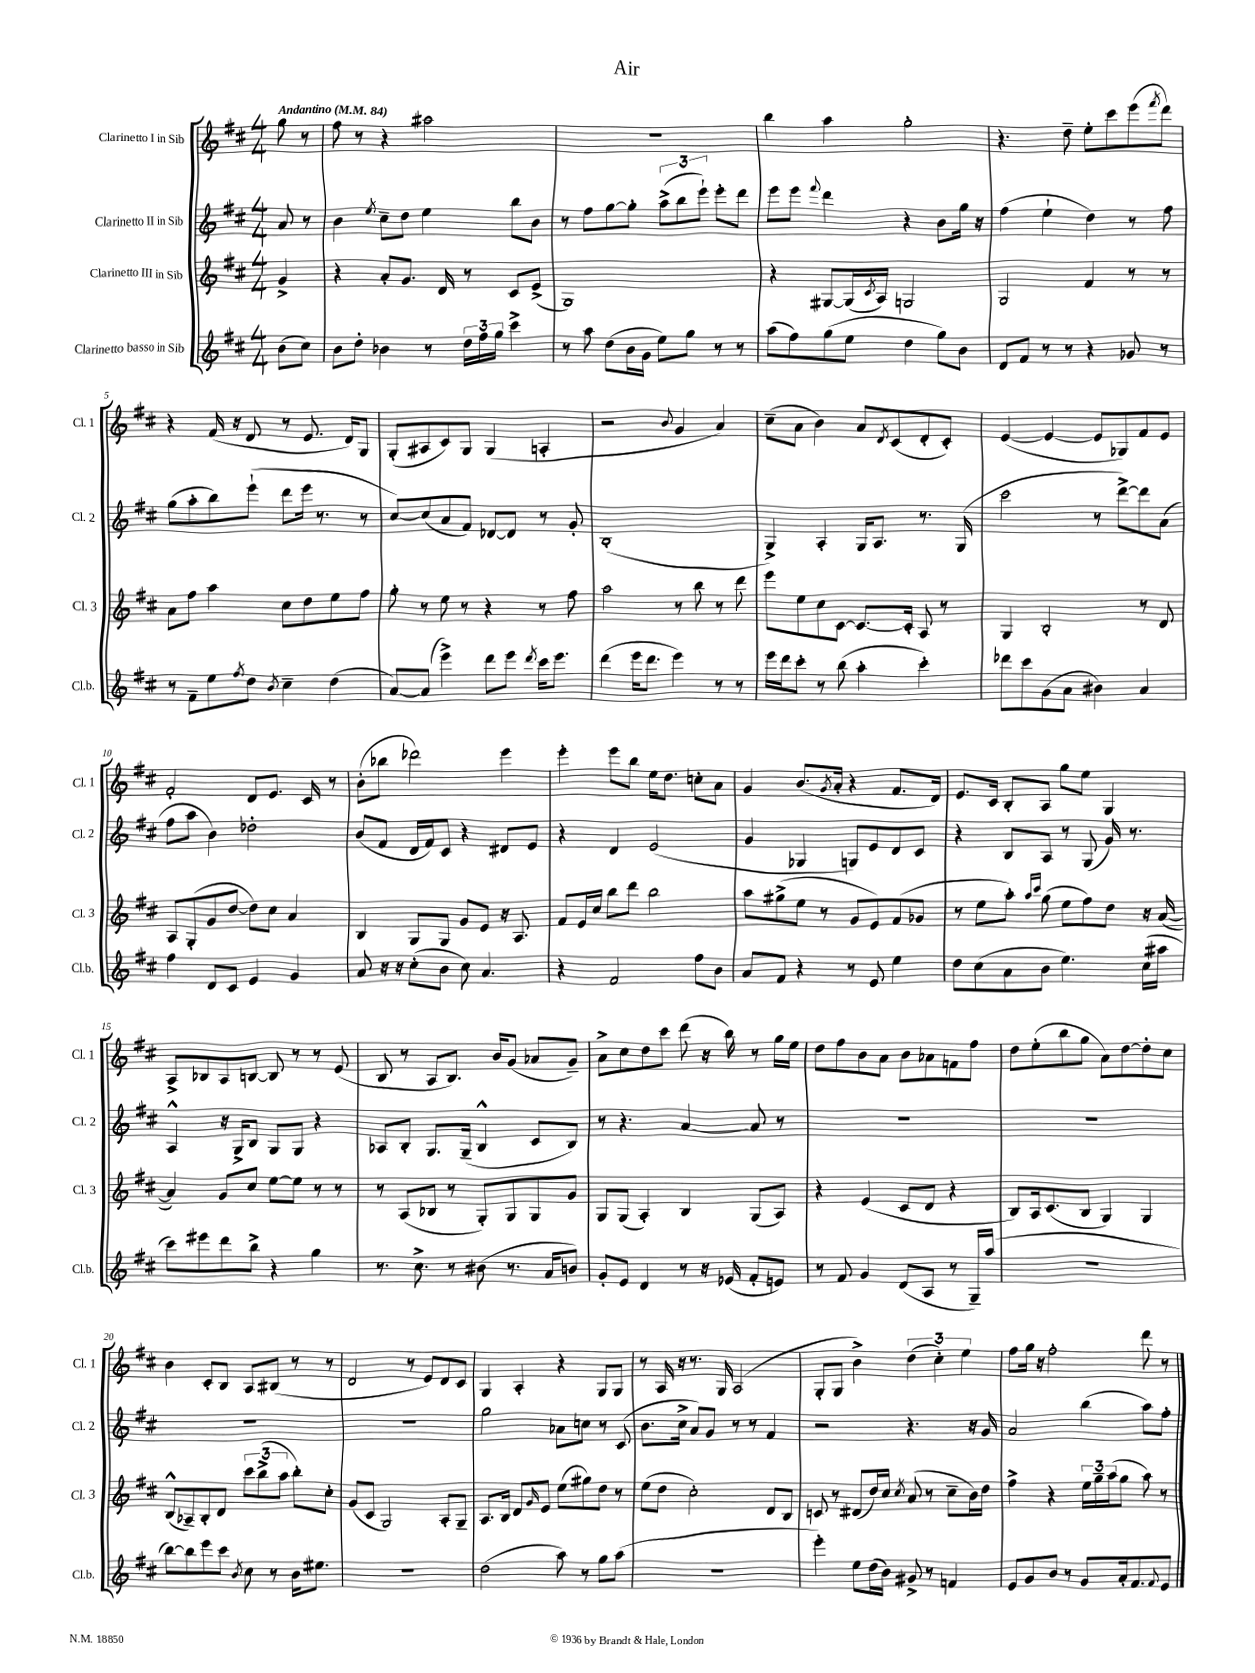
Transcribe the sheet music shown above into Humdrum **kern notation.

**kern	**kern	**kern	**kern
*part4	*part3	*part2	*part1
*staff4	*staff3	*staff2	*staff1
*I"Clarinetto basso in Sib	*I"Clarinetto III in Sib	*I"Clarinetto II in Sib	*I"Clarinetto I in Sib
*I'Cl.b.	*I'Cl. 3	*I'Cl. 2	*I'Cl. 1
*clefG2	*clefG2	*clefG2	*clefG2
*k[f#c#]	*k[f#c#]	*k[f#c#]	*k[f#c#]
*M4/4	*M4/4	*M4/4	*M4/4
*MM84	*MM84	*MM84	*MM84
=	=	=	=
!	!	!	!LO:TX:a:B:t=Andantino
(8b\L	4g^/	8a/	8gg\
8cc#\J)	.	8r	8r
=1	=1	=1	=1
8b\L	4r	4b\	8ff#\
8dd'\J	.	.	8r
.	.	8qee/	.
4b-X\	8a'/L	8cc#~\L	4r
.	8.g/J	8dd\J	.
8r	.	4ee\	2aa#X\
.	16d/	.	.
24dd\LL	8r	.	.
24ff#\	.	.	.
24gg\JJ	.	.	.
4ccc#^\	8c#/L	8bb\L	.
.	(8e^/J	8b\J	.
=2	=2	=2	=2
8r	1G)	8r	1r
8aa\	.	8ff#\L	.
(8dd\L	.	[8gg\	.
16b\L	.	8gg'\J]	.
16g\JJ	.	.	.
8ee\L)	.	(12aa^\L	.
.	.	12bb\	.
8gg\J	.	.	.
.	.	12eee`\J)	.
8r	.	8eee'\L	.
8r	.	8ddd\J	.
=3	=3	=3	=3
(8aa\L	4r	8eee\L	4bb\
8ff#\)	.	8eee\J	.
.	.	8qqfff#/	.
(8gg\	[8G#X/L	4ddd\	4aa\
8ee\J	(16G#/L]	.	.
.	8qc#/	.	.
.	16A/JJ)	.	.
4dd\	2Gn/	4r	2gg'\
8gg\L)	.	8b\L	.
8b\J	.	16gg\Jk	.
.	.	16r	.
=4	=4	=4	=4
8d/L	2G/	(4ff#\	4.r
8f#/J	.	.	.
8r	.	4ee`\	.
8r	.	.	8dd~\
4r	4f#/	4dd\)	8ee'\L
.	.	.	8ccc#\
8g-X/	8r	8r	(8eee\
.	.	.	8qfff#/
8r	8r	8ff#\	8ddd\J)
!!LO:LB:g=z
=5	=5	=5	=5
8r	8a\L	(8gg\L	4r
8f#~\L	8ff#\J	8aa'\	.
8ee\	4aa\	8bb\)	(16f#/
.	.	.	16r
8qff#/	.	.	.
8dd\J	.	(8eee`\J	8d/
8qb/	.	.	.
4cc#~\	8cc#\L	8ddd\L	8r
.	8dd\	16eee\Jk	8.e/
.	.	8.r	.
(4dd\	8ee\	.	.
.	.	.	16d/KL)
.	8ff#\J	8r	8G/J
=6	=6	=6	=6
[8a/L)	8gg'\	[8cc#/L)	(8G'/L
(8a/J]	8r	(8cc#/]	8A#X/
4eee^\)	8ee\	8a/	8c#/)
.	8r	8f#/J)	8G/J
8ddd\L	4r	[8d-X/L	(4G/
8eee\J	.	8d-/J]	.
8qddd/	.	.	.
16ccc#\KL	8r	8r	4An'/
8.eee\J	.	.	.
.	8ff#\	8g'/	.
=7	=7	=7	=7
(4ddd\	2aa\	(1B'	2r
16eee\KL	.	.	.
8.ddd\J	.	.	.
.	.	.	8qqb/
4eee\)	8r	.	4g/
.	8bb\	.	.
8r	8r	.	4a/)
8r	8ddd\	.	.
=8	=8	=8	=8
16eee\LL	8eee\L	4G^/)	(8cc#~\L
16ddd\J	.	.	.
8ccc#'\J	8ee\	.	8a\J
8r	8cc#\	4A'/	4b\)
(8bb\	[8c#\J	.	.
4aa'\	8.c#/L_	16G/KL	8a/L
.	.	8.A/J	.
.	.	.	8qd/
.	.	.	(8c#/
.	16c#'/Jk]	.	.
4ccc#'\)	8A/	8.r	8d'/
.	8r	.	8c#'/J)
.	.	(16G/	.
=9	=9	=9	=9
8ddd-X\L	4G/	2ccc#\	([4e/
8ccc#\	.	.	.
(8g\	2B'/	.	4e/_
8a\J	.	.	.
4b#X\)	.	8r	8e/L]
.	.	[8ddd^\L)	8G-X/)
4a/	8r	8ddd\]	8f#/
.	8d/	(8a\J	8e/J
!!LO:LB:g=z
=10	=10	=10	=10
4ff#\	8A/L	8ff#\L	2f#'/
.	(8G'/	8aa\J	.
8d/L	8g/	4b\)	.
8c#/J	[8dd/J	.	.
4e/	8dd\L])	2dd-X'\	8d/L
.	8cc#\J	.	8.e/J
4g/	4a/	.	.
.	.	.	16c#/
.	.	.	8r
=11	=11	=11	=11
8a/	4B/	(8b/L	(8b'\L
16r	.	8f#/J	8bb-X\J
16r	.	.	.
(8cc#'\L	8G/L	16d/LL	2ddd-X\)
.	.	16f#/J)	.
8b\J	8G/J	8c#/J	.
8cc#\)	8g/L	4r	.
4.a/	8e/J	.	.
.	16r	8d#X/L	4eee\
.	8.A/	.	.
.	.	8e/J	.
=12	=12	=12	=12
4r	8f#/L	4r	4eee'\
.	16e/L	.	.
.	16cc#/JJ	.	.
2f#/	8bb\L	4d/	8eee\L
.	8ddd\J	.	8bb\J
.	2bb\	(2e/	16ee\KL
.	.	.	8.dd\J
8ff#\L	.	.	8ccn'\L
8b\J	.	.	8a\J
=13	=13	=13	=13
8a/L	8aa\L	4g/	4g/
8f#/J	(8gg#X^\	.	.
4r	8ee\J	4G-X/	(8.b/L
.	8r	.	.
.	.	.	8qg/
.	.	.	16a'/Jk
8r	8g/L	8Gn/L)	4r
8e/	8e/)	8e/	.
4ee\	(8f#/	8d/	8.f#/L
.	8g-X/J	8c#/J	.
.	.	.	16d/Jk)
=14	=14	=14	=14
8dd\L	8r	4r	8.e/L
(8cc#\	8ee\L	.	.
.	.	.	16c#/Jk
8a\	8aa'\J)	8B/L	8B'/L
.	16qqaa/LL	.	.
.	16qqccc#/JJ	.	.
8b\J	(8gg\	8A/J	8A/J
4.ee\)	8ee\L	8r	8gg\L
.	8ff#\)	(8G/	8ee\J
.	8dd\J	16g/)	4G/
.	.	8.r	.
(16cc#\LL	16r	.	.
16aa#X\JJ	([16a/	.	.
!!LO:LB:g=z
=15	=15	=15	=15
8ccc#\L)	4a/])	4A^^/	8A^/L
8eee#X\	.	.	8B-X/
8ddd\	8g/L	16r	8A/
.	.	16G^/KL	.
8bb^\J	8cc#/J	8B/J	[8Bn/J
4r	[8ee\L	8G/L	8B/]
.	8ee\J]	8G/J	8r
4gg\	8r	4r	8r
.	8r	.	(8e/
=16	=16	=16	=16
8.r	8r	8A-X/L	8B/
.	(8A/L	8B'/J	8r
8.cc#^\	.	.	.
.	8B-X/J	8.G/L	8A/L
8r	8r	.	8.B/J)
.	.	(16G~/Jk	.
(8b#X\	8G'/L)	4B^^/	.
.	.	.	16b/KL
8.r	8G/	.	(8g/J
.	8G/	8c#/L	8a-X/L
16a/KL	.	.	.
8bn/J)	8g/J	8B/J)	8g~/J)
=17	=17	=17	=17
8g'/L	8G/L	8r	8a^\L
8e/J	(8G/J	4.r	8cc#\
4d/	4A'/)	.	8dd\
.	.	.	8ccc#\J
8r	4B/	[4a/	(8ddd\
16r	.	.	16r
(16e-X/	.	.	16bb\)
8f#'/L	(8G/L	8a/]	8r
8en/J)	8A/J)	8r	16gg\LL
.	.	.	16ee\JJ
=18	=18	=18	=18
8r	4r	1r	8dd\L
8f#/	.	.	8ff#\
4g/	(4e/	.	8b\
.	.	.	8a\J
(8d/L	8c#/L	.	8b\L
8A/J	8d/J	.	8a-X\
8r	4r	.	8fn\
16G~/LL)	.	.	8ff#\J
(16aa/JJ	.	.	.
=19	=19	=19	=19
1r	8B/L)	1r	8dd\L
.	16A/k	.	(8ee'\
.	(8.c#/	.	.
.	.	.	8bb\
.	8B/J	.	8gg\J
.	4G/)	.	8a\L)
.	.	.	[8dd\
.	4G/	.	8dd'\]
.	.	.	8cc#\J
!!LO:LB:g=z
=20	=20	=20	=20
[8bb\L)	(8B^^/L	1r	4b\
8bb\]	8A-X~/)	.	.
8eee\	8B'/	.	8c#'/L
8ccc#\J	8d/J	.	8B/J
8qb/	.	.	.
8cc#\	12ccc#\L	.	8A/L
.	(12bb^\	.	.
8r	.	.	(8B#X/J
.	12aa\J	.	.
16b\KL	8bb'\L)	.	8r
8.ee#X\J	.	.	.
.	8cc#'\J	.	8r
=21	=21	=21	=21
1r	(8g/L	1r	2d/
.	8c#/J	.	.
.	2G/)	.	.
.	.	.	8r
.	.	.	8e/L)
.	8A'/L	.	8d/
.	8G~/J	.	8c#/J
=22	=22	=22	=22
(2dd\	8.A/L	2gg\	4G/
.	16B/Jk	.	.
.	8d/L	.	4A'/
.	16qqg/	.	.
.	8e/J	.	.
8aa\)	(8ee\L	8a-X\L	4r
8r	8gg#X\)	8ccn\J	.
8gg\L	8dd\J	8r	8G/L
(8aa\J	8r	(8c#/	8G/J
=23	=23	=23	=23
1r	(8ee\L	8.b\L	8r
.	8dd\J	.	16A/
.	.	16cc#^\Jk	16r
.	2cc#'\)	8a/L)	8.r
.	.	8g/J	.
.	.	.	16G/
.	.	8r	(2A/
.	.	8r	.
.	8d/L	4f#/	.
.	8B/J	.	.
=24	=24	=24	=24
4eee'\)	8cn/	2r	8G'/L
.	8r	.	8G/J
8ee\L	(8d#X/L	.	4b^\)
(16dd\L	16dd/L)	.	.
16b\JJ)	16cc#/JJ	.	.
.	8qcc#/	.	.
8g#X^/	(8a/	4.r	(6dd\
8r	8r	.	.
.	.	.	6cc#'\)
4fn/	8cc#~\L	.	.
.	.	.	6ee\
.	16b\L)	16r	.
.	16dd\JJ	16g/	.
=25	=25	=25	=25
8e/L	4ff#^\	2a/	8ff#\L
8g/	.	.	16gg\Jk
.	.	.	16r
8b/J	4r	.	2ff#'\
8r	.	.	.
8g/L	24ee\LL	(4bb\	.
.	24gg~\	.	.
.	(24aa\J	.	.
16a'/k	8gg\J	.	.
8.f#/	.	.	.
.	8aa\)	8aa\L)	8ddd\
8qqf#/	.	.	.
8e/J	8r	8ff#'\J	8r
==	==	==	==
*-	*-	*-	*-
